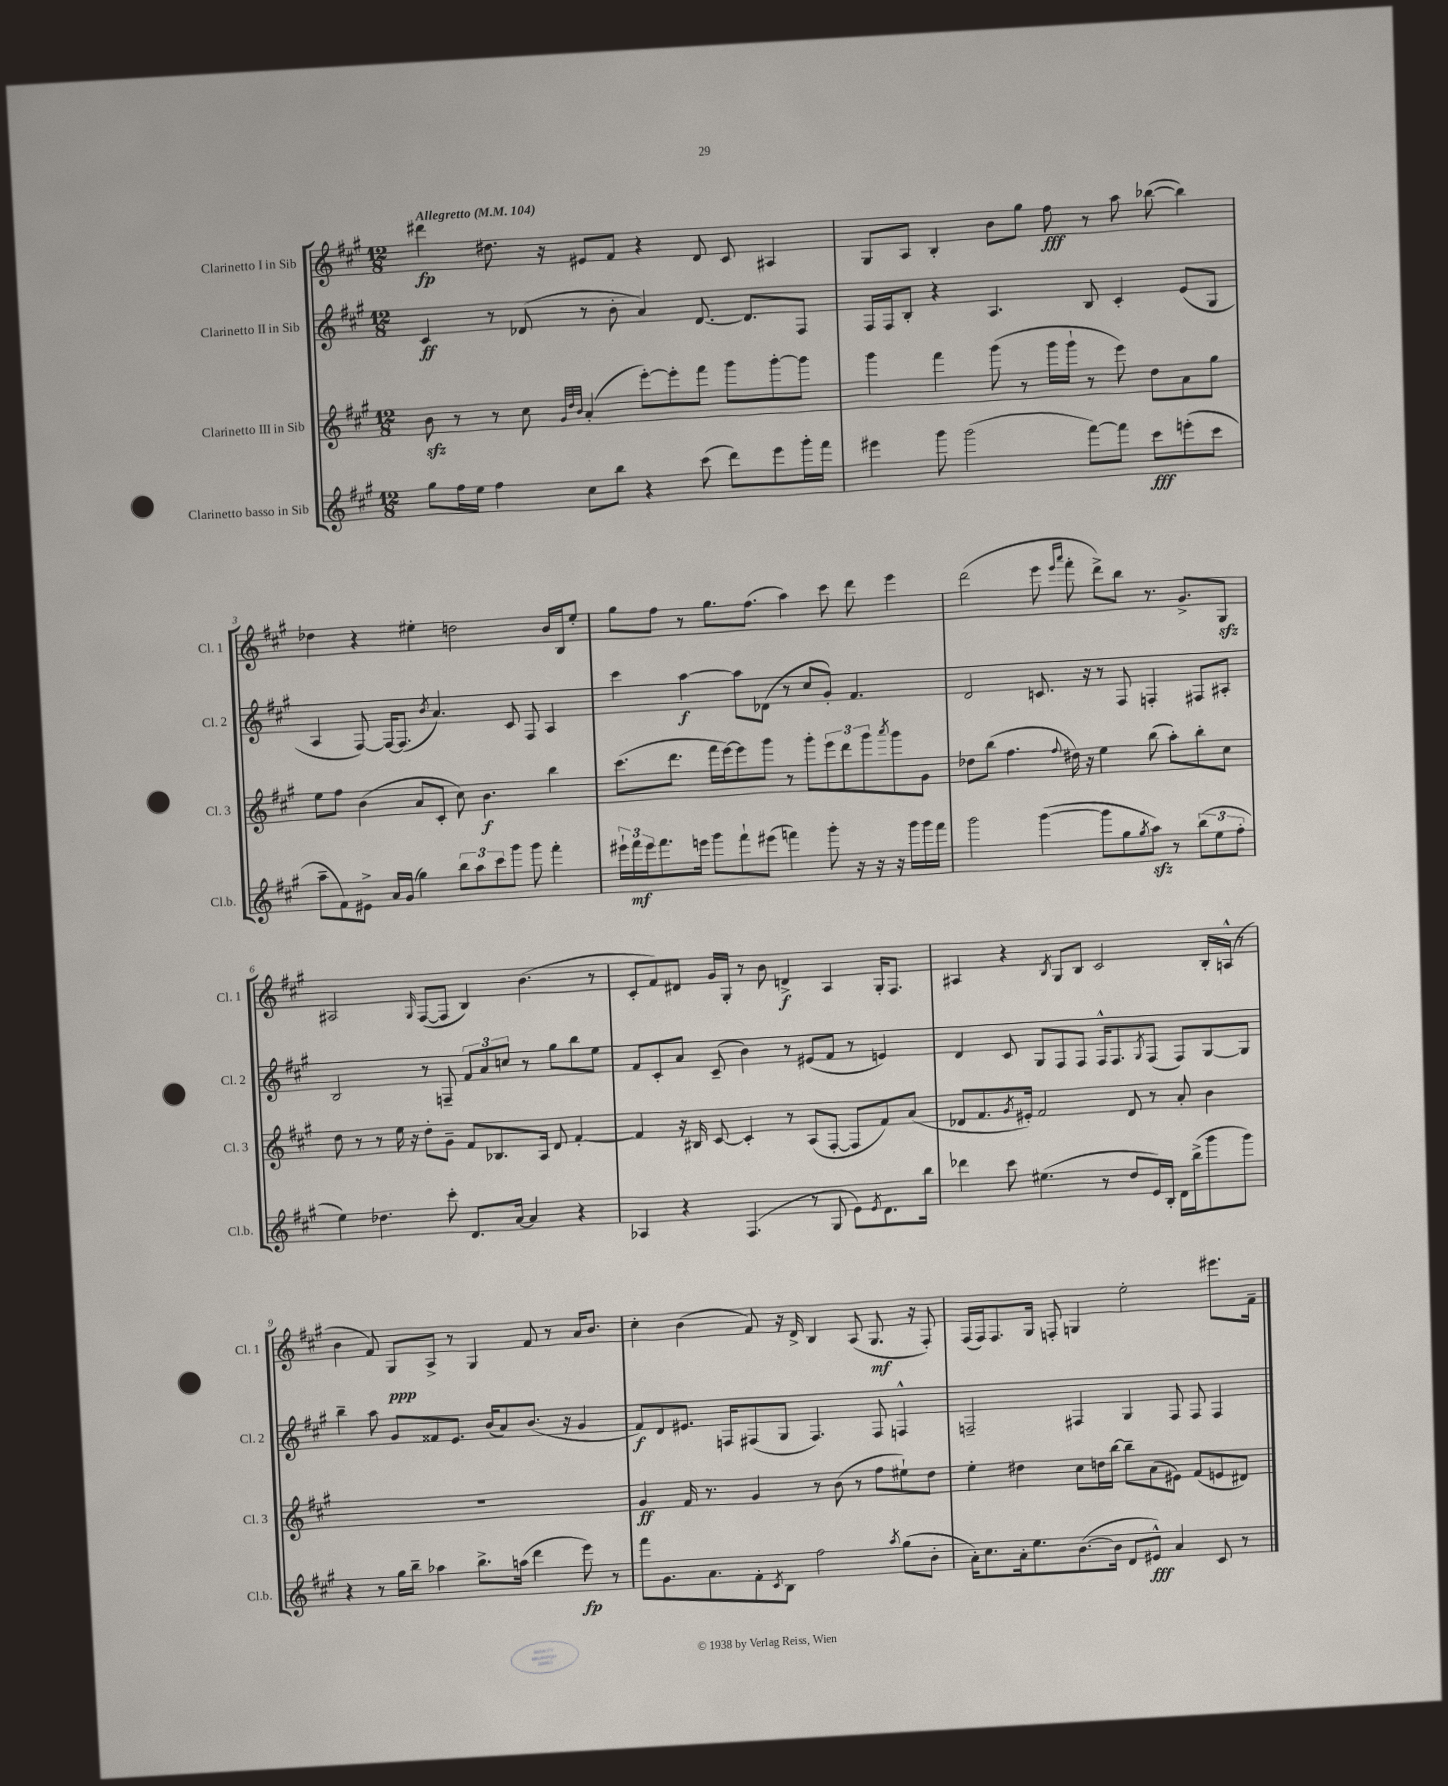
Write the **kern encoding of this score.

**kern	**kern	**kern	**kern
*staff4	*staff3	*staff2	*staff1
*clefG2	*clefG2	*clefG2	*clefG2
*k[f#c#g#]	*k[f#c#g#]	*k[f#c#g#]	*k[f#c#g#]
*M12/8	*M12/8	*M12/8	*M12/8
*MM104	*MM104	*MM104	*MM104
8gg#	8b	4c#	4ddd#
16ff#	8r	.	.
16ee	.	.	.
4ff#	8r	8r	8.dd#
.	8cc#	(8d-	.
.	.	.	16r
.	32qqg#	.	.
.	32qqdd	.	.
.	32qqb	.	.
8cc#	(4a'	8r	8e#
8bb	.	8b'	8f#
4r	[8eee')	4a)	4r
.	8eee']	.	.
(8ccc#	8fff#	[8.d-	8d
8ddd)	8ggg#	.	8c#
.	.	8.d-]	.
8eee	[8ggg#'	.	4A#
16ggg#'	8ggg#]	8F#	.
16fff#	.	.	.
=	=	=	=
4eee#	4ggg#	16F#	8G#
.	.	16F#	.
.	.	8B'	8A
8ggg#	4fff#	4r	4B'
(2ggg#	.	.	.
.	(8ggg#	4.A	8b
.	8r	.	8gg#
.	16ggg#	.	8ff#
.	16ggg#`	.	.
[8fff#)	8r	8B	8r
8fff#]	8eee)	4c#'	8aa
8ccc#	8dd	.	([8bb-
(8eee'	8a	(8e	4bb-])
8ccc#	8gg#	8G#	.
=	=	=	=
8aa~	8ee	4A	4dd-
8f#)	8ff#	.	.
8e#^	(4b	[8F#)	4r
16a	.	16F#_	.
(16g#	.	(8.F#]	.
4gg#)	8a	.	4ee#'
.	.	8qb	.
.	8c#'	4.a)	.
12bb	8cc#)	.	2dd
12aa	.	.	.
.	4.b	.	.
12ccc#	.	.	.
8ggg#	.	8c#	.
8ggg#	.	8F#	.
4fff#'	4bb	4A	16b
.	.	.	16B
.	.	.	8ee#'
=	=	=	=
24eee#`	(8.ccc#	4ccc#	8gg#
24fff#	.	.	.
24eee#	.	.	.
8.fff#	.	.	8ff#
.	8.ddd	.	.
.	.	[4aa	8r
16eee	.	.	.
8ggg#	16fff#	.	8.gg#
.	[16eee)	.	.
8fff#`	8eee]	8aa]	.
.	.	.	(8.ff#
(8eee#	8ggg#	(8d-	.
4fff)	8r	8r	4aa)
.	8ggg#'	8cc#	.
8ggg#'	12eee	8g#')	8ccc#
.	12ddd	.	.
16r	.	4.f#	8ddd
.	12ggg#	.	.
16r	.	.	.
.	8qaaa	.	.
16r	8ggg#	.	4eee
16ggg#	.	.	.
16ggg#	8g#	.	.
16fff	.	.	.
=	=	=	=
2ggg#	8dd-	2d	(2ddd
.	(8bb	.	.
.	4.ff#	.	.
([4ggg#	.	8.c	8eee
.	.	.	16qqeee
.	8qqff#	.	16qqaaa
.	16dd#)	.	8fff#'
.	16r	16r	.
8ggg#]	4ee	8r	8ddd^)
8gg#	.	8F#	8bb
8qgg#	.	.	.
8aa)	(8bb	4F'	8.r
8r	8aa')	.	.
.	.	.	8.g#^
(12bb	8bb'	8F#	.
12ee	.	.	.
.	8cc#	8A#'	8G#
12ff#'	.	.	.
=	=	=	=
4ee)	8dd	2B	2A#
.	8r	.	.
4.dd-	8r	.	.
.	16ee	.	.
.	16r	.	.
.	.	.	16qqG#
.	8dd'	8r	([8F#
8ccc#'	8g#~	8F~	8F#]
8.d	8f#	12f#	4B)
.	.	12a	.
.	8.B-	.	.
.	.	12cc	.
[16a	.	.	.
4a]	.	8r	(4.b
.	16A	.	.
.	8d	8gg#	.
4r	[4f#'	8bb	.
.	.	8ee	8r
=	=	=	=
4A-	4f#]	8f#	8c#'
.	.	8c#'	8f#)
4r	16r	8a	8d#
.	16B#	.	.
.	[8c#	(8c#~	16g#
.	.	.	16G#'
(4.F#	4c#']	4b)	8r
.	.	.	8b
.	8r	8r	4d^
8r	(8A	(8e#	.
8G#	[8F#'	8f#	4A
8e)	8F#]	8r	.
8qe	.	.	.
8.d	8f#)	4e)	16G#'
.	.	.	8.F#
.	(8a	.	.
16bb	.	.	.
=	=	=	=
4ddd-	8d-	4d	4A#
.	8.f#	.	.
8ccc#	.	8c#	4r
.	8qg#	.	.
.	16e#')	.	.
(4.ee#	2f#	8G#	.
.	.	.	8qB
.	.	8F#	8G#
.	.	8F#	8B
8r	.	16F#^^	2c#
.	.	8.F#	.
8dd	8d-	.	.
.	.	8qG#	.
16e)	8r	(8F#	.
16B'	.	.	.
16d	8a'	8F#)	.
(16bb^	.	.	.
8ggg#	4b	[8G#	16B'
.	.	.	(16A^^
8ggg#)	.	8G#]	8r
=	=	=	=
4r	1.r	4bb~	4b
8r	.	8aa	8f#)
16gg#	.	8g#	8G#
16bb~	.	.	.
4aa-	.	8f##	8A^
.	.	8.e	8r
8.bb^	.	.	4G#
.	.	(16b	.
.	.	8a)	.
(16aa	.	.	.
4ddd	.	(8.b	8f#
.	.	.	8r
.	.	16r	.
8eee)	.	4g#	16a
.	.	.	8.b
8r	.	.	.
=	=	=	=
8fff#	4g#	8f#)	4cc#'
8.g#	.	8d	.
.	16f#	8.e#	(4b
8.a	8.r	.	.
.	.	16F	.
8f#'	4g#	(8F#	8f#)
8qc#	.	.	.
8B	.	8G#	16r
.	.	.	16d^
2ff#	8r	4.F#)	4B
.	(8b	.	.
.	8r	.	(8A
.	8ff#	8F#	8.G#
8qaa	.	.	.
(8gg#	8ee#`)	4F^^	.
.	.	.	16r
8b'	8dd	.	8F#')
=	=	=	=
16a')	4ee'	2F~	(16F#
8.cc#	.	.	16F#)
.	.	.	8.F#
16a'	4dd#	.	.
8.ee	.	.	16G#
.	.	.	8F'
([8.b	8cc#	4F#	4G
.	16dd	.	.
16b]	[16bb	.	.
8d	8bb~]	4G#	2ee'
8e#^^)	(8a	.	.
4a	8e#)	8F#	.
.	(8f#	8F#	.
8c#	8e	4F#	8.eee#
8r	8d#)	.	.
.	.	.	16f#~
==	==	==	==
*-	*-	*-	*-
